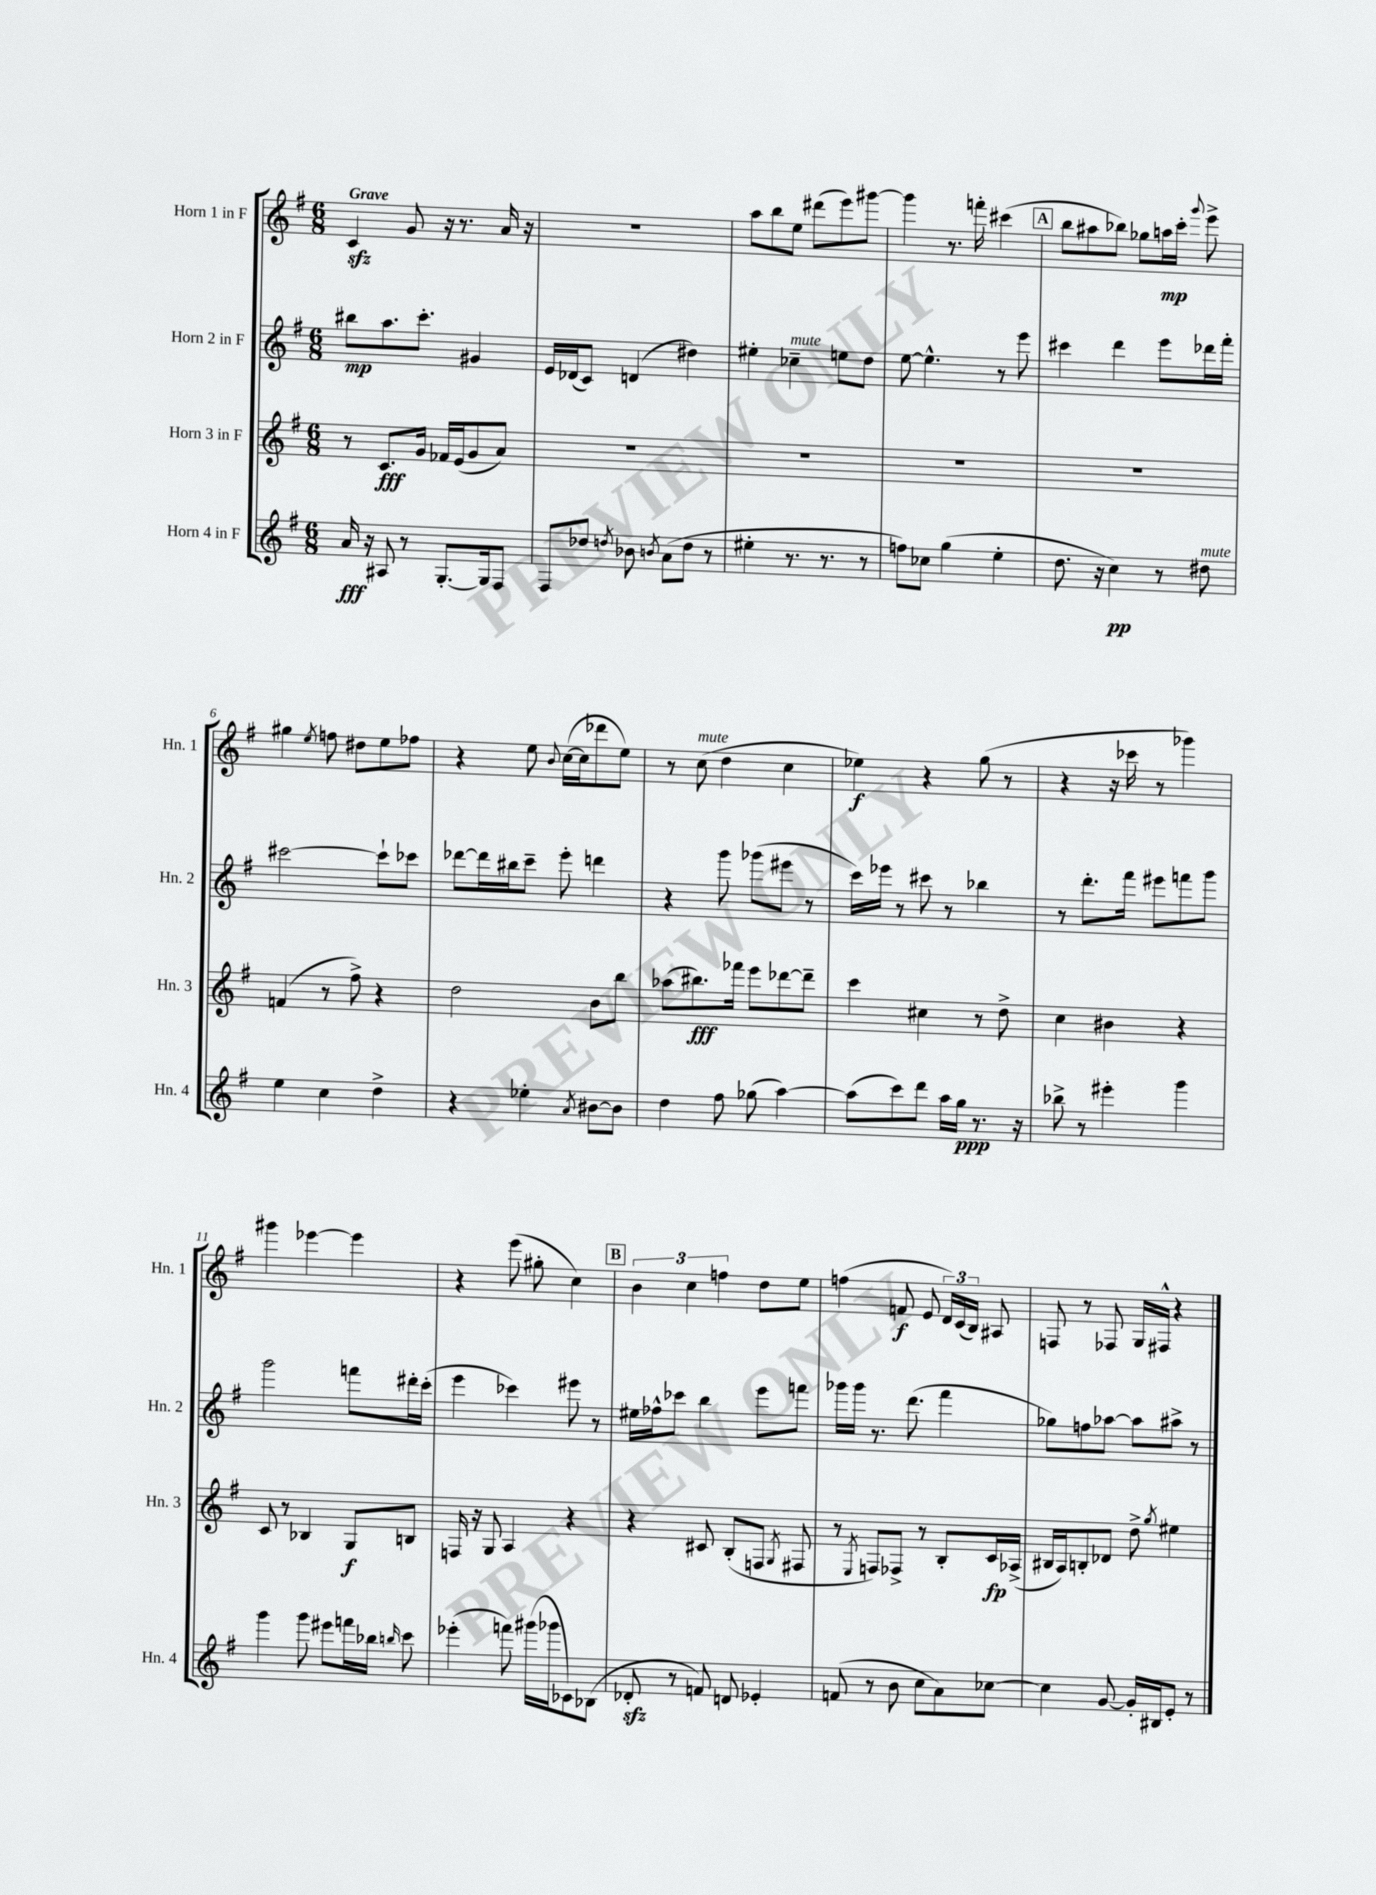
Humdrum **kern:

**kern	**kern	**kern	**kern
*staff4	*staff3	*staff2	*staff1
*clefG2	*clefG2	*clefG2	*clefG2
*k[f#]	*k[f#]	*k[f#]	*k[f#]
*M6/8	*M6/8	*M6/8	*M6/8
16a	8r	8bb#	4c
16r	.	.	.
8A#	8.c	8.aa	.
8r	.	.	8g
.	16g	8.ccc'	.
[8.G'	16f-	.	16r
.	(16e	.	8.r
.	8g	4g#	.
16G]	.	.	.
8F#	8a)	.	16a
.	.	.	16r
=	=	=	=
8F#	2.r	16e	2.r
.	.	(16d-	.
8dd-	.	8c)	.
8qdd	.	.	.
8b-	.	(4d	.
8qb	.	.	.
(8a	.	.	.
8dd	.	4dd#)	.
8r	.	.	.
=	=	=	=
4ee#'	2.r	4ee#'	8aa
.	.	.	8bb
8.r	.	4cc-~	8ee
.	.	.	(8ddd#
8.r	.	.	.
.	.	8ee	8eee)
8r	.	8dd	[8ggg#
=	=	=	=
8ff)	2.r	[8ee	4ggg#]
8cc-	.	4.ee^^]	.
(4gg	.	.	8.r
.	.	.	16fff'
4ee'	.	8r	(4ccc#
.	.	8eee	.
=	=	=	=
8.dd	2.r	4ccc#	8bb
.	.	.	8aa#
16r	.	.	.
4cc)	.	4ddd	8bb-)
.	.	.	8gg-
8r	.	8eee	16aa
.	.	.	16ccc'
.	.	.	8qqggg
8dd#	.	16ddd-	8eee^
.	.	16fff#'	.
=	=	=	=
4ee	(4f	[2ccc#	4gg#
.	.	.	8qee
4cc	8r	.	8ff
.	8ff#^)	.	8dd#
4dd^	4r	8ccc#`]	8ee
.	.	8ccc-	8ff-
=	=	=	=
4r	2dd	[8ddd-	4r
.	.	16ddd-]	.
.	.	16bb#	.
4ee-'	.	8ccc~	8ee
.	.	.	8qqb
.	.	8eee'	([16cc
.	.	.	16cc]
8qa	.	.	.
[8b#	8b	4ddd	8ddd-
8b#]	8bb	.	8ee)
=	=	=	=
4dd	(8aa-	4r	8r
.	8.bb#)	.	(8cc
8ff#	.	8ggg	4dd
.	16fff-	.	.
(8gg-	8eee	(8ggg-	.
[4aa)	[8ddd-	8eee#	4cc
.	8ddd-~]	8r	.
=	=	=	=
(8aa]	4ccc	16ccc)	4ee-)
.	.	16eee-	.
8ccc)	.	8r	.
8ddd	4cc#	8ccc#	4r
16aa	.	8r	.
16gg	.	.	.
8.r	8r	4bb-	(8gg
.	8dd^	.	8r
16r	.	.	.
=	=	=	=
8bb-^	4cc	8r	4r
8r	.	8.ddd'	.
4eee#'	4b#	.	16r
.	.	16fff#	16ccc-
.	.	8eee#	8r
4ggg	4r	8fff	4ggg-)
.	.	8ggg	.
=	=	=	=
4ggg	8c	2ggg	4ggg#
.	8r	.	.
8ggg	4B-	.	[4eee-
8eee#	.	.	.
16fff	8G	8fff	4eee-]
16bb-	.	.	.
16qqbb	.	.	.
8ccc	8B	16ddd#'	.
.	.	(16ccc'	.
=	=	=	=
(4eee-'	16F	4eee	4r
.	16r	.	.
.	8G	.	.
8fff)	4A	4ccc-)	(8eee
(16ggg#	.	.	8gg#'
16ggg-	.	.	.
8c-)	4r	8eee#	4cc)
(8B-	.	8r	.
=	=	=	=
8d-'	4r	16ee#	6b
.	.	16ff-^^	.
8r	.	8ccc-	.
.	.	.	6cc
8f)	8c#	4bb	.
.	.	.	6ff
8d	(8B'	.	.
4e-'	8F	8eee	8dd
.	8qG	.	.
.	8F#	8fff	8ee
=	=	=	=
(8f	8r	16ggg-	(4ff
.	.	16ggg-	.
.	8qE	.	.
8r	8F)	8.r	.
8b	8F-^	.	8f
.	.	(8.ddd	.
8cc	8r	.	8e
8a)	8B'	4fff#	24d)
.	.	.	(24c
.	.	.	24B)
[8cc-	16c	.	8A#
.	(16A-^	.	.
=	=	=	=
4cc-]	16B#	8gg-)	8F
.	16A)	.	.
.	8B'	8ff	8r
[8g	8d-	[8aa-	8F-
16g']	8dd^	8aa-]	16G
16B#	.	.	16F#^^
.	8qgg	.	.
8e'	4ee#	8aa#^	4r
8r	.	8r	.
==	==	==	==
*-	*-	*-	*-
